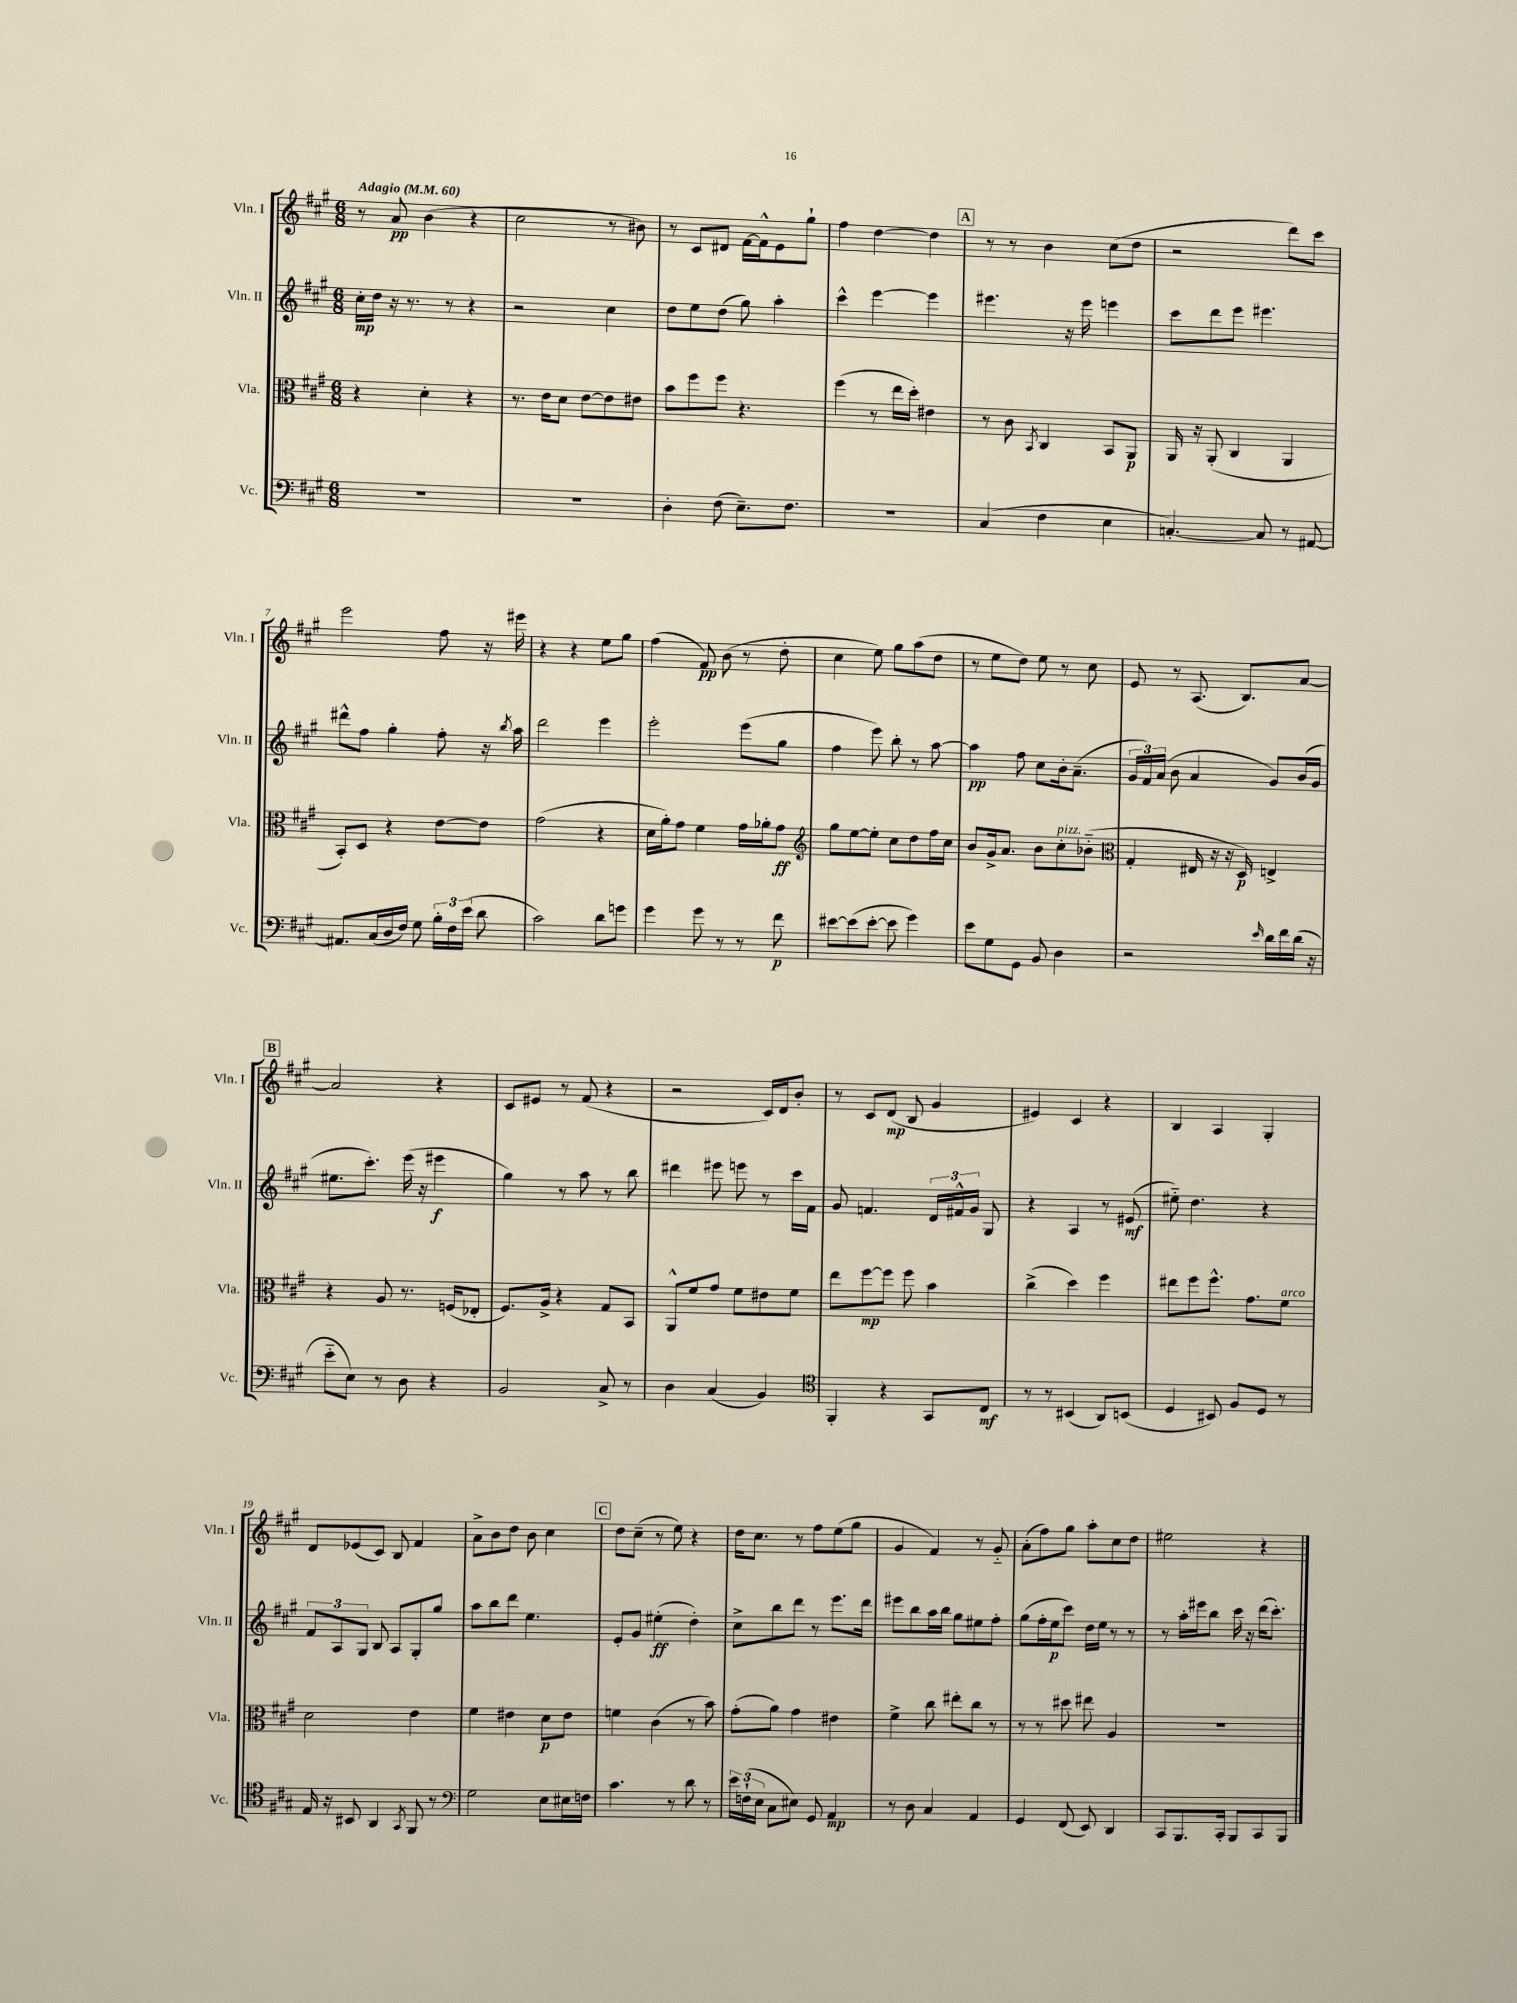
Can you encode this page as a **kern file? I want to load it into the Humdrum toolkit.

**kern	**kern	**kern	**kern
*staff4	*staff3	*staff2	*staff1
*clefF4	*clefC3	*clefG2	*clefG2
*k[f#c#g#]	*k[f#c#g#]	*k[f#c#g#]	*k[f#c#g#]
*M6/8	*M6/8	*M6/8	*M6/8
*MM60	*MM60	*MM60	*MM60
2.r	4r	16cc#'	8r
.	.	16dd	.
.	.	16r	8a
.	.	8.r	.
.	4d'	.	(4b
.	.	8r	.
.	4r	4r	4r
=	=	=	=
2.r	8.r	2r	2cc#
.	16e	.	.
.	8d	.	.
.	[8e	.	.
.	8e]	4cc#	8r
.	8e#	.	8b#)
=	=	=	=
4D'	8b	8dd	8r
.	8ff#	8ee	8c#
(8F#	8ff#	(8dd	8d#
8.E~)	4.r	8gg#)	[16f#
.	.	.	16f#^^]
.	.	4aa'	8e
8.F#	.	.	.
.	.	.	8gg#`
=	=	=	=
2.r	(4ff#	4ccc#^^	4ff#
.	8r	[4eee	[4dd
.	16ee	.	.
.	16dd')	.	.
.	4e#	4eee]	4dd]
=	=	=	=
(4C#	8r	4.eee#	8r
.	8c#	.	8r
.	8qBB	.	.
4F#	4C#	.	4b
.	.	16r	.
.	.	16eee#	.
4E	8BB	4eee	(8cc#
.	8AA	.	8dd
=	=	=	=
[4.C')	16AA	8ccc#	2r
.	16r	.	.
.	(8AA'	8ddd	.
.	4C#	8eee	.
8C]	.	4.eee#	.
8r	4AA	.	8ddd)
[8AA#	.	.	8ccc#
=	=	=	=
8.AA#]	8BB')	8ddd#^^	2eee
.	8D	8ff#	.
(16C#	.	.	.
16D	4r	4gg#'	.
16F#)	.	.	.
8G#	.	.	.
24B'	[8e	8ff#'	8ff#
24F#	.	.	.
(24e	.	.	.
8d	8e]	16r	16r
.	.	8qbb	.
.	.	16aa	16eee#
=	=	=	=
2c#)	(2g#	2ddd	4r
.	.	.	4r
8d	4r	4eee	8ee
8g	.	.	8gg#
=	=	=	=
4g#	16d	2eee'	(4ff#
.	16a')	.	.
.	8g#	.	.
8g#	4f#	.	8f#)
8r	.	.	(8b
8r	16g#	(8eee	8r
.	16a-'	.	.
8f#	8g#	8gg#	8dd'
=	=	=	=
*	*clefG2	*	*
[8e#	8gg#	4ff#	4cc#
(8e#]	[8ee	.	.
[8e#'	8ee']	8eee)	8ee)
8e#]	8cc#	8bb'	8gg#
4g#)	8dd	8r	(8aa
.	16ff#	[8aa	8dd
.	16cc#	.	.
=	=	=	=
8e	8b	4aa]	8r
8G#	16g#^	.	8ee
.	8.a	.	.
8GG#	.	8ff#	8dd)
8BB	8b	8cc#	8ee
4D	8cc#'	16b'	8r
.	.	(8.a~	.
.	(8b-'~	.	8cc#
=	=	=	=
*	*clefC3	*	*
2r	4G#'	24g#	8e
.	.	24f#)	.
.	.	(24a	.
.	.	8b	8r
.	16E#	4a	(8.A
.	16r	.	.
.	16r	.	.
.	16D)	.	8.B)
16qqe	.	.	.
16d	4E^	8g#)	.
16f#	.	.	.
(16d	.	(16b	[8a
16r	.	16g#	.
=	=	=	=
8e'~	4r	8.ee#	2a]
8E)	.	.	.
.	.	8.ccc#')	.
8r	8A	.	.
8D	8.r	(16eee	.
.	.	16r	.
4r	.	4eee#	4r
.	(16F	.	.
.	8E-'	.	.
=	=	=	=
2BB	8.F#)	4gg#)	8c#
.	.	.	8e#
.	16A^	.	.
.	4r	8r	8r
.	.	8aa	(8f#
8C#^	8G#	8r	4r
8r	8BB	8bb	.
=	=	=	=
4D	8AA^^	4ddd#	2r
.	8f#	.	.
(4C#	8g#	8eee#	.
.	8f#	8eee	.
4BB)	8e#	8r	16c#)
.	.	.	16d
.	8f#	16ccc#	8b'
.	.	16f#	.
=	=	=	=
*clefC4	*	*	*
4FF#'	8ee	8g#	8r
.	[8ff#	4.f	8c#
4r	8ff#]	.	(8d
.	8ff#	.	8B
8GG#	4b	24d	4g#
.	.	24f#^^	.
.	.	24g#	.
8C#	.	8G#	.
=	=	=	=
8r	(4cc#^	4r	4e#)
8r	.	.	.
(4BB#	4dd)	4A	4c#
8AA)	4ff#	8r	4r
(8BB	.	(8e#	.
=	=	=	=
4D	8ee#	8ee#'~)	4B
.	8ff#	4.dd	.
8BB#)	8.ff#^^	.	4A
8F#	.	.	.
.	8.g#	.	.
8D	.	4r	4G#'
8r	8f#	.	.
=	=	=	=
16E	2d	12f#	8d
16r	.	.	.
.	.	12A	.
8BB#	.	.	(8e-
.	.	12G#	.
4AA	.	8B	8c#)
.	.	8A	8B
8qGG#	.	.	.
8FF#	4e	8G#'	4f#
8r	.	8gg#	.
=	=	=	=
*clefF4	*	*	*
2G#	4f#	8aa	8a^
.	.	8bb	8b
.	4e#	8ddd	8dd
.	.	4.ee	8b
8E	8d	.	4cc#
16E#	8e#	.	.
16F	.	.	.
=	=	=	=
4.c#	4f	8e'	8dd
.	.	8g#	(8cc#~
.	(4c#	(4ee#'	8r
8r	.	.	8ee)
8d	8r	4dd')	4r
8r	8b)	.	.
=	=	=	=
24e	(8g#'	8cc#^	16dd
(24F`	.	.	.
.	.	.	8.cc#
24E	.	.	.
8C#	8a)	8bb	.
8E#)	4g#	8ddd	8r
8GG#	.	8r	8ff#
4AA	4e#	8.eee	(8ee
.	.	.	8gg#
.	.	16ddd	.
=	=	=	=
8r	4f#^	8eee#	4g#
8D	.	8bb	.
4C#	8cc#	16aa	4f#)
.	.	16bb	.
.	8ee#'	8gg#	.
4AA	8cc#	8ee#	8r
.	8r	8ff#'	8g#'~
=	=	=	=
4GG#	8r	(8gg#	(8a'
.	8r	16ff#'	8ff#)
.	.	16ee	.
(8FF#	8dd#	8ccc#)	8gg#
8EE)	8ee#	16dd	8aa'
.	.	16ee	.
4DD	4A	8r	8cc#
.	.	8r	8dd
=	=	=	=
8CC#	2.r	8r	2ee#
8.BBB	.	16aa'	.
.	.	16eee#	.
.	.	8bb	.
16CC#'	.	.	.
8BBB	.	16ccc#	.
.	.	16r	.
8CC#	.	(16ddd	4r
.	.	8.ccc#')	.
8BBB	.	.	.
==	==	==	==
*-	*-	*-	*-
